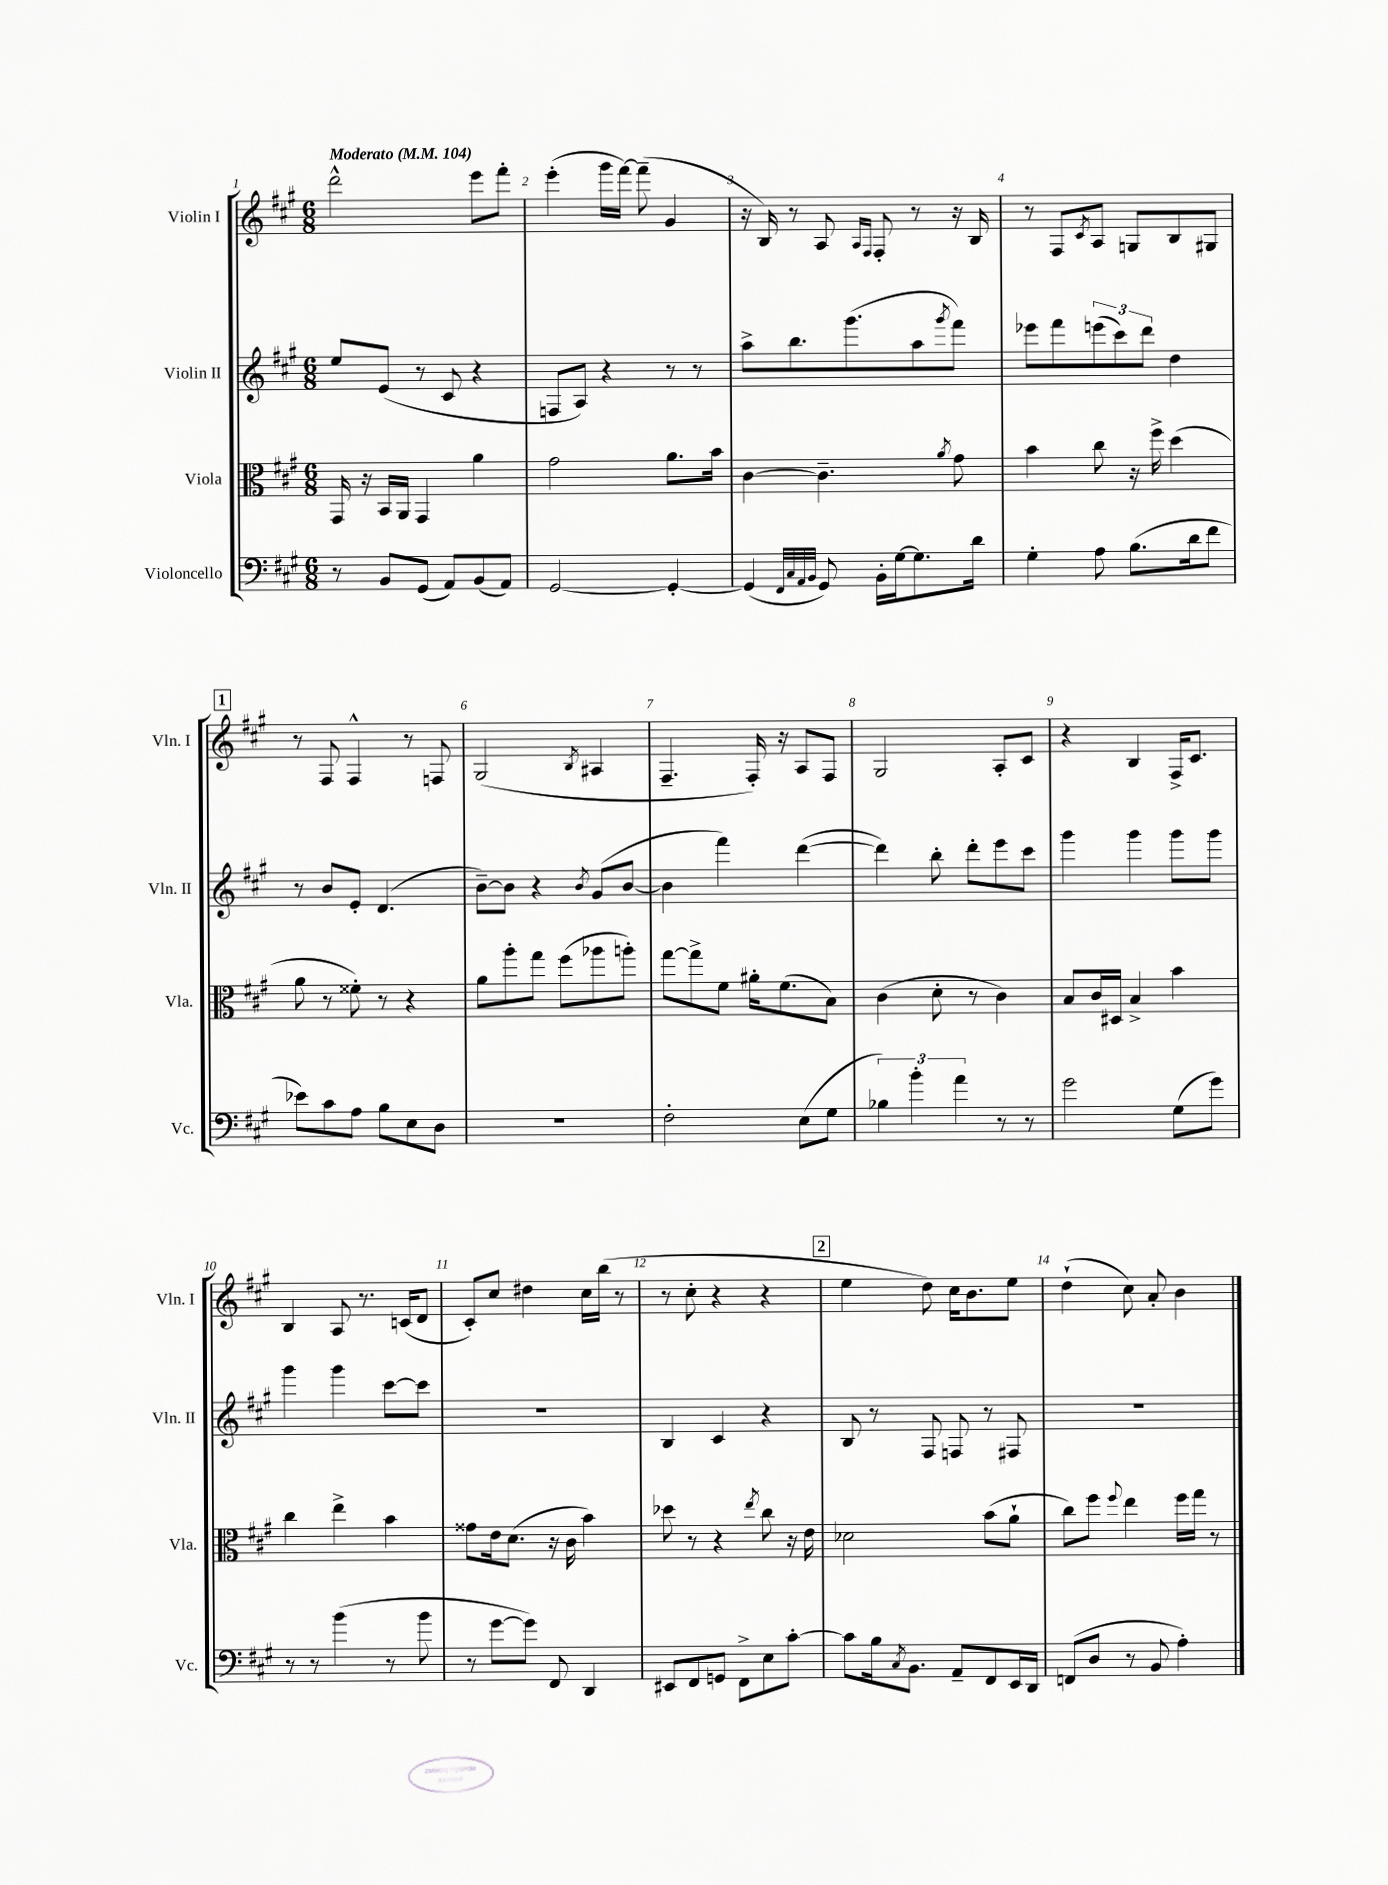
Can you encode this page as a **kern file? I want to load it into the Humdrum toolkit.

**kern	**kern	**kern	**kern
*part4	*part3	*part2	*part1
*staff4	*staff3	*staff2	*staff1
*I"Violoncello	*I"Viola	*I"Violin II	*I"Violin I
*I'Vc.	*I'Vla.	*I'Vln. II	*I'Vln. I
*clefF4	*clefC3	*clefG2	*clefG2
*k[f#c#g#]	*k[f#c#g#]	*k[f#c#g#]	*k[f#c#g#]
*M6/8	*M6/8	*M6/8	*M6/8
*MM104	*MM104	*MM104	*MM104
=1	=1	=1	=1
!	!	!	!LO:TX:a:B:t=Moderato
8r	16GG#/	8ee/L	2ddd^^\
.	16r	.	.
8BB/L	16BB/LL	(8e/J	.
.	16AA/JJ	.	.
(8GG#/J	4GG#/	8r	.
8AA/L)	.	8c#/	.
(8BB/	4a\	4r	8eee\L
8AA/J)	.	.	8fff#'\J
=2	=2	=2	=2
[2GG#/	2g#\	8Fn/L	(4eee'\
.	.	8A/J)	.
.	.	4r	16ggg#\LL
.	.	.	[16fff#\JJ)
.	.	.	(8fff#~\]
4GG#'/_	8.a\L	8r	4g#/
.	.	8r	.
.	16b\Jk	.	.
=3	=3	=3	=3
(4GG#/]	[4c#\	8aa^\L	16r
.	.	.	16B/)
.	.	8.bb\	8r
32qqFF#/LLL	.	.	.
32qqC#/	.	.	.
32qqAA/	.	.	.
32qqBB/JJJ	.	.	.
8GG#/)	4.c#~\]	.	8A/
.	.	(8.ggg#\	.
.	.	.	16qqA/LL
.	.	.	16qqF#/JJ
16BB'\LL	.	.	8F#'/
[16G#\J	.	.	.
8.G#\]	.	8aa\	8r
.	8qa/	8qggg#/	.
.	8g#\	8fff#\J)	16r
16d\Jk	.	.	16B/
=4	=4	=4	=4
4G#'\	4b\	8eee-X\L	8r
.	.	8fff#\	8F#/L
.	.	.	8qc#/
8A\	8cc#\	(12eeen\	8A/J
.	.	12ccc#\)	.
(8.B\L	16r	.	8Gn/L
.	.	12ddd\J	.
.	16ff#^\	.	.
.	(4dd\	4dd\	8B/
16d\k	.	.	.
8f#\J	.	.	8G#X/J
!!LO:LB:g=z
!!LO:REH:place=s1:t=1
=5	=5	=5	=5
8e-X\L)	8a\	8r	8r
8c#\	8r	8b/L	8F#/
8A\J	8f##X'\)	8e'/J	4F#^^/
8B\L	8r	(4.d/	.
8E\	4r	.	8r
8D\J	.	.	8Fn/
=6	=6	=6	=6
2.r	8a\L	[8b~\L)	(2G#/
.	8aa'\	8b\J]	.
.	8gg#\J	4r	.
.	(8ff#\L	.	.
.	.	8qb/	8qB/
.	8aa-X\	(8g#/L	4A#X/
.	8aan'\J)	[8b/J	.
=7	=7	=7	=7
2F#'\	[8gg#\L	4b\]	4.F#~/
.	8gg#^\]	.	.
.	8f#\J	4fff#\)	.
.	16a#X'\KL	.	16F#'/)
.	(8.f#\	.	16r
(8E\L	.	([4ddd\	8A/L
8G#\J	8B\J)	.	8F#/J
=8	=8	=8	=8
6B-X\)	(4c#\	4ddd\])	2G#/
6b'\	.	.	.
.	8d'\	8bb'\	.
6a\	.	.	.
.	8r	8ddd'\L	.
8r	4c#\)	8eee\	8A'/L
8r	.	8ccc#\J	8c#/J
=9	=9	=9	=9
2g#\	8B/L	4ggg#\	4r
.	16c#/L	.	.
.	16D#X/JJ	.	.
.	4B^/	4ggg#\	4B/
(8G#\L	4b\	8ggg#\L	16F#^/KL
.	.	.	8.c#/J
8g#\J)	.	8ggg#\J	.
!!LO:LB:g=z
=10	=10	=10	=10
8r	4cc#\	4ggg#\	4B/
8r	.	.	.
(4b\	4ee^\	4ggg#\	8A/
.	.	.	8.r
8r	4b\	[8ccc#\L	.
.	.	.	(16cn/KL
8b\	.	8ccc#\J]	8d/J
=11	=11	=11	=11
8r	8g##X\L	2.r	8c#'/L)
[8g#\L	16e\k	.	8cc#/J
.	(8.d\J	.	.
8g#\J])	.	.	4dd#X\
8FF#/	16r	.	.
.	16c#\	.	.
4DD/	4b\)	.	16cc#\LL
.	.	.	(16bb\JJ
.	.	.	8r
=12	=12	=12	=12
8EE#X/L	8dd-X\	4B/	8r
8FF#/	8r	.	8cc#'\
8GGn/J	4r	4c#/	4r
8FF#^\L	.	.	.
.	8qee/	.	.
8E\	8cc#\	4r	4r
[8c#'\J	16r	.	.
.	16e\	.	.
!!LO:REH:place=s1:t=2
=13	=13	=13	=13
8c#\L]	2d-X\	8B/	4ee\
16B\k	.	8r	.
8qC#/	.	.	.
8.BB\J	.	.	.
.	.	8F#/	8dd\)
8AA~/L	.	8Fn/	16cc#\KL
.	.	.	8.b\
8FF#/	(8b\L	8r	.
16EE/L	8a`\J	8F#X/	8ee\J
16DD/JJ	.	.	.
=14	=14	=14	=14
(8FFn/L	8cc#\L)	2.r	(4dd`\
8D/J	8ff#\J	.	.
.	8qqff#/	.	.
8r	4ee\	.	8cc#\)
8BB/	.	.	8a'/
4A'\)	16ff#\LL	.	4b\
.	16gg#\JJ	.	.
.	8r	.	.
==	==	==	==
*-	*-	*-	*-
